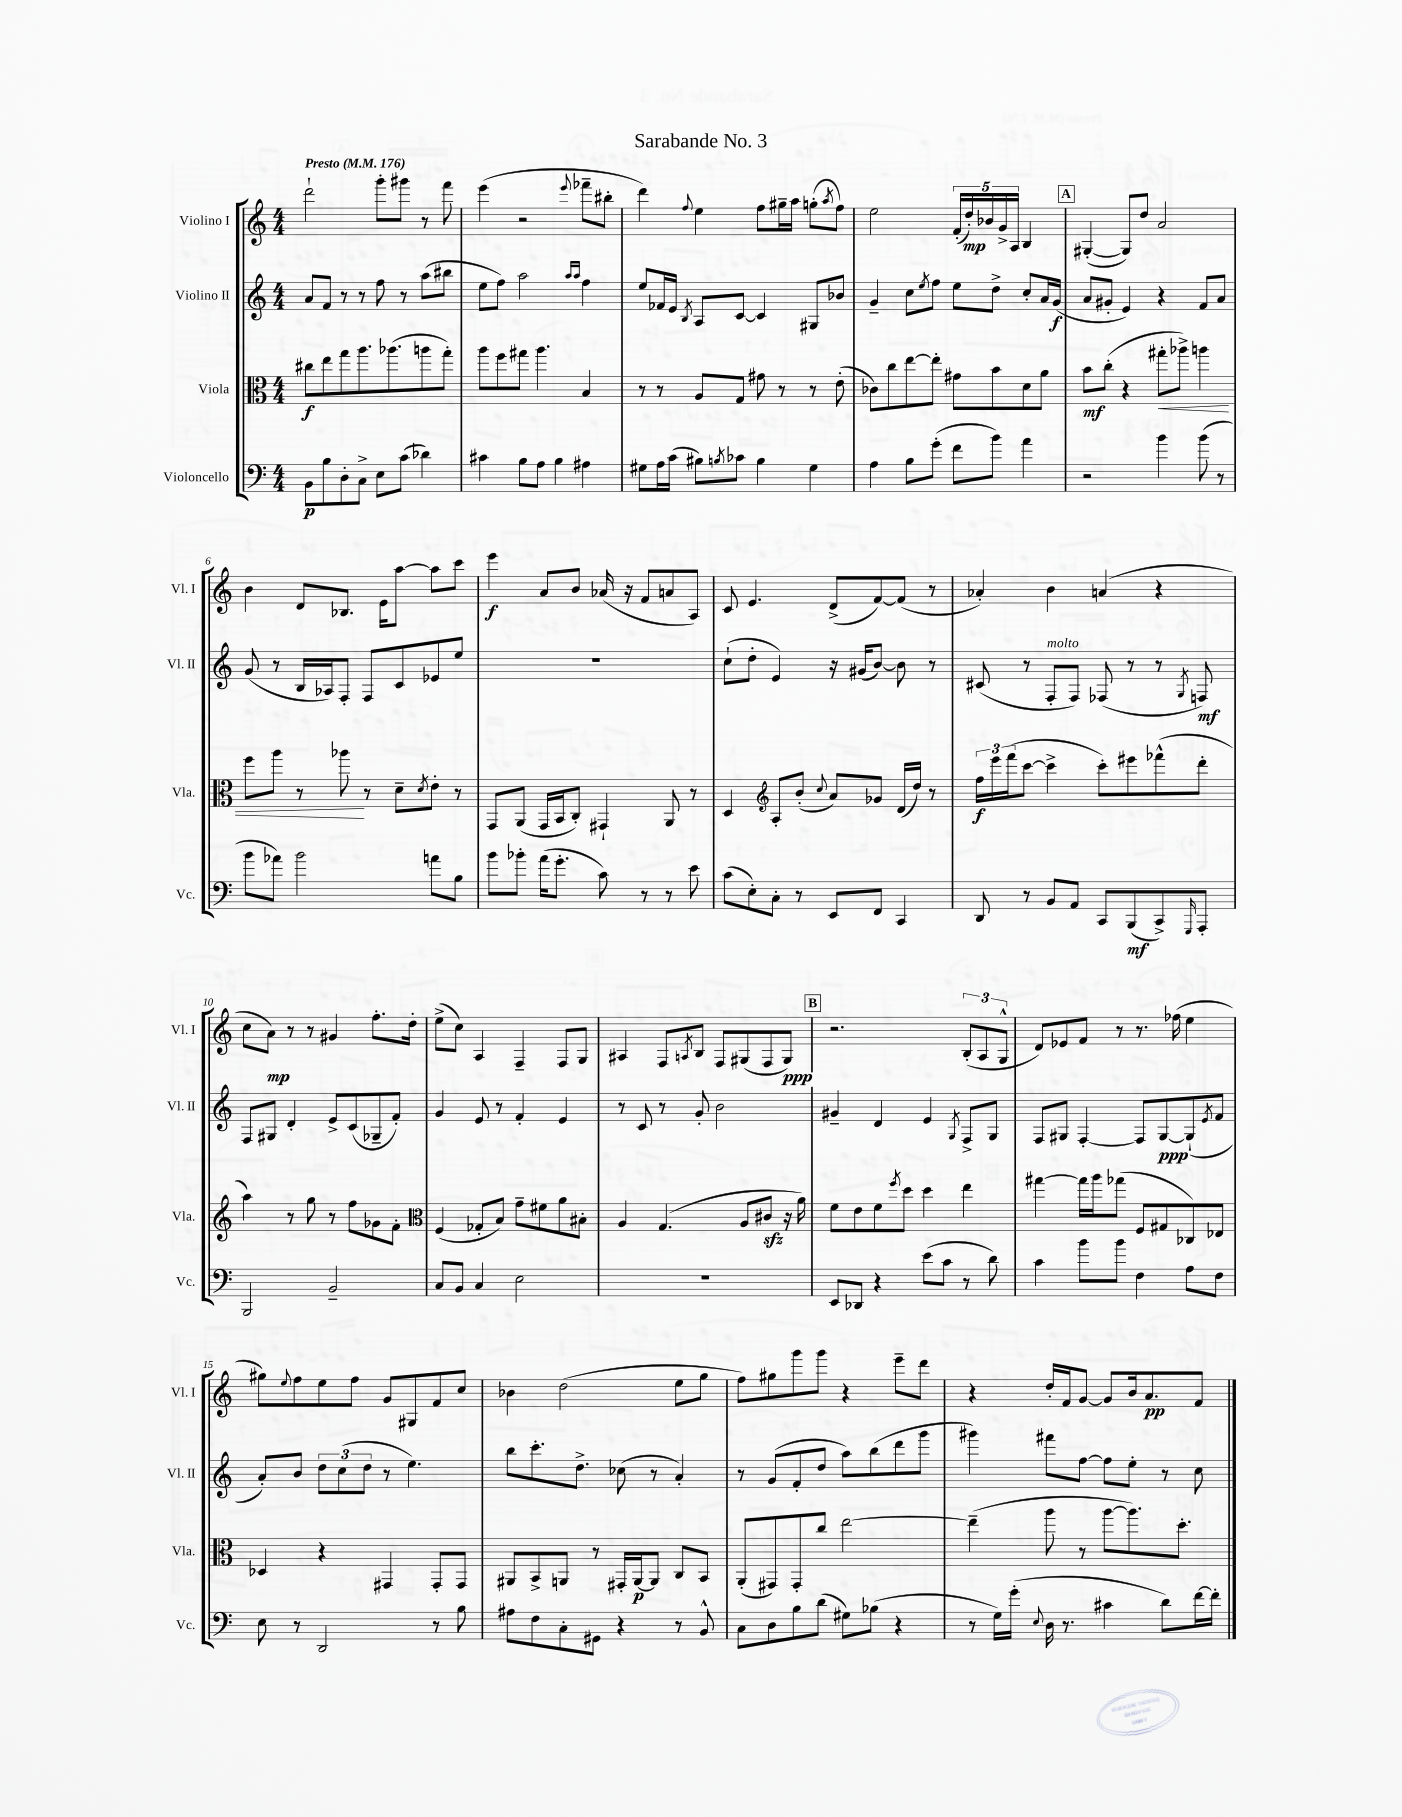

**kern	**dynam	**kern	**dynam	**kern	**dynam	**kern	**dynam
*part4	*part4	*part3	*part3	*part2	*part2	*part1	*part1
*staff4	*staff4	*staff3	*staff3	*staff2	*staff2	*staff1	*staff1
*I"Violoncello	*	*I"Viola	*	*I"Violino II	*	*I"Violino I	*
*I'Vc.	*	*I'Vla.	*	*I'Vl. II	*	*I'Vl. I	*
*clefF4	*	*clefC3	*	*clefG2	*	*clefG2	*
*k[]	*	*k[]	*	*k[]	*	*k[]	*
*M4/4	*	*M4/4	*	*M4/4	*	*M4/4	*
*MM176	*	*MM176	*	*MM176	*	*MM176	*
=1	=1	=1	=1	=1	=1	=1	=1
!	!	!	!	!	!	!LO:TX:a:B:t=Presto	!
8BB\L	p	8cc#X\L	f	8a/L	.	2ddd`\	.
8B\	.	8ee\	.	8f/J	.	.	.
8D'\	.	8gg\	.	8r	.	.	.
8C^\J	.	8.aa\	.	8r	.	.	.
8E\L	.	.	.	8ff\	.	8ggg'\L	.
.	.	(8.aa-X\	.	.	.	.	.
(8c\J	.	.	.	8r	.	8ggg#X\J	.
4d-X\)	.	8aan\	.	(8aa\L	.	8r	.
.	.	8gg'\J)	.	8bb#X\J	.	8fff\	.
=2	=2	=2	=2	=2	=2	=2	=2
4c#X\	.	8aa\L	.	8ee\L	.	(4eee\	.
.	.	8ff\	.	8ff\J)	.	.	.
8B\L	.	8gg#X\J	.	2aa\	.	2r	.
8A\J	.	4.aa\	.	.	.	.	.
4B\	.	.	.	.	.	.	.
.	.	.	.	16qqaa/LL	.	.	.
.	.	.	.	16qqaa/JJ	.	8qqeee/	.
4A#X\	.	4B/	.	4ff\	.	8fff-X~\L	.
.	.	.	.	.	.	8bb#X'\J	.
=3	=3	=3	=3	=3	=3	=3	=3
8G#X\L	.	8r	.	8ee/L	.	4ddd\)	.
16A\L	.	8r	.	16f-X/L	.	.	.
(16c\JJ	.	.	.	16e/JJ	.	.	.
.	.	.	.	8qB/	.	8qqff/	.
8B#X\L)	.	8A/L	.	8A/L	.	4ee\	.
8qBn/	.	.	.	.	.	.	.
8c-X\J	.	8G/J	.	[8c/J	.	.	.
4B\	.	8g#X\	.	4c/]	.	8ff\L	.
.	.	8r	.	.	.	16gg#X~\L	.
.	.	.	.	.	.	16aa\JJ	.
4G#\	.	8r	.	8G#X/L	.	(8ggn'\L	.
.	.	.	.	.	.	8qaa/	.
.	.	(8e'\	.	8b-X/J	.	8ff\J)	.
=4	=4	=4	=4	=4	=4	=4	=4
4A\	.	8c-X\L)	.	4g~/	.	2ee\	.
.	.	8cc\	.	.	.	.	.
8B\L	.	[8ee\	.	8cc\L	.	.	.
.	.	.	.	8qee/	.	.	.
(8g'\J	.	8ee'\J]	.	8ff\J	.	.	.
8f\L	.	8g#X\L	.	8ee\L	.	(20f'/LL	.
.	.	.	.	.	.	20dd'/)	mp
.	.	.	.	.	.	20b-X/	.
8b\J)	.	8b\	.	8dd^\J	.	.	.
.	.	.	.	.	.	20g^/	.
.	.	.	.	.	.	20A/JJ	.
4a\	.	8d\	.	8cc'/L	.	4B/	.
.	.	8a\J	.	16a/L	.	.	.
.	.	.	.	(16g/JJ	f	.	.
!!LO:REH:place=s1:t=A
=5	=5	=5	=5	=5	=5	=5	=5
2r	.	8b\L	mf	8a/L	.	([4G#X'/	.
.	.	(8cc'\J	.	8g#X'/J	.	.	.
.	.	4r	.	4e/)	.	8G#/L])	.
.	.	.	.	.	.	8dd/J	.
!	!	!	!LO:HP:b	!	!	!	!
4b\	.	8gg#X'\L	<	4r	.	2a/	.
.	.	8aa-X^\J)	.	.	.	.	.
(8b\	.	4aan\	.	8f/L	.	.	.
8r	.	.	.	8a/J	.	.	.
!!LO:LB:g=z
=6	=6	=6	=6	=6	=6	=6	=6
8b\L	.	8ff\L	.	(8g/	.	4b\	.
8a-X\J)	.	8aa\J	.	8r	.	.	.
2b\	.	8r	.	16B/LL	.	8d/L	.
.	.	.	.	16A-X/J)	.	.	.
.	.	8aa-X\	.	8F'/J	.	8.B-X/J	.
.	.	8r	[	8F/L	.	.	.
.	.	.	.	.	.	16e\KL	.
.	.	8d~\L	.	8c/	.	[8aa\J	.
.	.	8qd/	.	.	.	.	.
8an\L	.	8e'\J	.	8e-X/	.	8aa\L]	.
8B\J	.	8r	.	8ee/J	.	8ccc\J	.
=7	=7	=7	=7	=7	=7	=7	=7
8b\L	.	8GG/L	.	1r	.	4eee\	f
8b-X'\J	.	(8AA/J	.	.	.	.	.
(16a\KL	.	16GG/LL	.	.	.	8a/L	.
8.g'\J	.	16BB/J	.	.	.	.	.
.	.	8C'/J)	.	.	.	8b/J	.
8c\)	.	4GG#X`/	.	.	.	(16a-X/	.
.	.	.	.	.	.	16r	.
8r	.	.	.	.	.	8f/L	.
8r	.	8AA/	.	.	.	8an/	.
8e\	.	8r	.	.	.	8A/J)	.
=8	=8	=8	=8	=8	=8	=8	=8
(8c\L	.	4D/	.	(8cc`\L	.	8c/	.
8E'\)	.	.	.	8dd'\J	.	4.e/	.
*	*	*clefG2	*	*	*	*	*
8C'\J	.	8A'/L	.	4e/)	.	.	.
8r	.	(8b'/J	.	.	.	.	.
.	.	8qqcc/	.	.	.	.	.
8EE/L	.	8a/L)	.	16r	.	(8d^/L	.
.	.	.	.	(16g#X/KL	.	.	.
8FF/J	.	8g-X/J	.	[8b/J)	.	[8f/)	.
4CC/	.	(16d/LL	.	8b\]	.	(8f/J]	.
.	.	16dd/JJ)	.	.	.	.	.
.	.	8r	.	8r	.	8r	.
=9	=9	=9	=9	=9	=9	=9	=9
8DD/	.	24ff\LL	f	(8c#X/	.	4a-X'/)	.
.	.	24eee\	.	.	.	.	.
.	.	(24fff\J	.	.	.	.	.
8r	.	[8ccc\J	.	8r	.	.	.
!	!	!	!	!LO:TX:a:i:t=molto	!	!	!
8BB/L	.	4ccc^\]	.	8F'/L	.	4b\	.
8AA/J	.	.	.	8F/J)	.	.	.
8CC/L	.	8ccc'\L)	.	(8F-X/	.	(4an/	.
(8BBB/	mf	8eee#X\	.	8r	.	.	.
8CC^/)	.	(8fff-X^^\	.	8r	.	4r	.
16qqGGG/	.	.	.	8qG/	.	.	.
8AAA'/J	.	8ddd'\J	.	8Fn/)	mf	.	.
!!LO:LB:g=z
=10	=10	=10	=10	=10	=10	=10	=10
2BBB/	.	4aa\)	.	8F/L	.	8cc\L	.
.	.	.	.	8G#X/J	.	8a\J)	mp
.	.	8r	.	4d'/	.	8r	.
.	.	8gg\	.	.	.	8r	.
2BB~/	.	8r	.	8e^/L	.	4g#X/	.
.	.	8ff\L	.	(8c/	.	.	.
.	.	8g-X\	.	8G-X~/	.	8.ff'\L	.
.	.	8f'\J	.	8f'/J)	.	.	.
.	.	.	.	.	.	16dd'\Jk	.
=11	=11	=11	=11	=11	=11	=11	=11
*	*	*clefC3	*	*	*	*	*
8C/L	.	(4F/	.	4g/	.	(8ee^\L	.
8BB/J	.	.	.	.	.	8cc\J)	.
4C/	.	8G-X'/L	.	8e/	.	4A/	.
.	.	8B/J)	.	8r	.	.	.
2E\	.	8g~\L	.	4f'/	.	4F~/	.
.	.	8f#X\	.	.	.	.	.
.	.	8a\	.	4e/	.	8F/L	.
.	.	8B#X'\J	.	.	.	8G/J	.
=12	=12	=12	=12	=12	=12	=12	=12
1r	.	4A/	.	8r	.	4A#X/	.
.	.	.	.	8c/	.	.	.
.	.	(4.G/	.	8r	.	8F/L	.
.	.	.	.	.	.	8qAn/	.
.	.	.	.	8g'/	.	8B/J	.
.	.	.	.	2b\	.	8F/L	.
.	.	8A/L	.	.	.	(8G#X/	.
.	.	8c#Xzz/J	.	.	.	8F/	.
.	.	16r	.	.	.	8G#/J)	ppp
.	.	16a\)	.	.	.	.	.
!!LO:REH:place=s1:t=B
=13	=13	=13	=13	=13	=13	=13	=13
8EE/L	.	8f\L	.	4g#X~/	.	2.r	.
8DD-X/J	.	8e\	.	.	.	.	.
4r	.	8f\	.	4d/	.	.	.
.	.	8qff/	.	.	.	.	.
.	.	8dd\J	.	.	.	.	.
(8e\L	.	4dd\	.	4e/	.	.	.
8c\J	.	.	.	.	.	.	.
.	.	.	.	8qG/	.	.	.
8r	.	4ee\	.	8F^/L	.	(12B'/L	.
.	.	.	.	.	.	12A/	.
8d\)	.	.	.	8G/J	.	.	.
.	.	.	.	.	.	12G^^/J	.
=14	=14	=14	=14	=14	=14	=14	=14
4c\	.	[4gg#X\	.	8F/L	.	8d/L)	.
.	.	.	.	8G#X/J	.	8e-X/	.
8b\L	.	16gg#\LL]	.	[4F'/	.	8f/J	.
.	.	16aa\J	.	.	.	.	.
8b\J	.	(8gg-X\J	.	.	.	8r	.
4F\	.	8F/L	.	8F/L]	.	8.r	.
.	.	8G#X/	.	[8G#/	ppp	.	.
.	.	.	.	.	.	(16ff-X\	.
8A\L	.	8C-X/)	.	(8G#`/]	.	4ee\	.
.	.	.	.	8qe/	.	.	.
8F\J	.	8E-X/J	.	8f/J	.	.	.
!!LO:LB:g=z
=15	=15	=15	=15	=15	=15	=15	=15
8E\	.	4D-X/	.	8a'/L)	.	8gg#X\L)	.
.	.	.	.	.	.	8qqee/	.
8r	.	.	.	8b/J	.	8ff\	.
2DD/	.	4r	.	12dd\L	.	8ee\	.
.	.	.	.	(12cc\	.	.	.
.	.	.	.	.	.	8ff\J	.
.	.	.	.	12dd\J	.	.	.
.	.	4GG#X/	.	8r	.	8g/L	.
.	.	.	.	4.ee\)	.	8G#X/	.
8r	.	8GG#'/L	.	.	.	8f/	.
8B\	.	8GG#/J	.	.	.	8cc/J	.
=16	=16	=16	=16	=16	=16	=16	=16
8A#X\L	.	8AA#X/L	.	8bb\L	.	4b-X\	.
8F\	.	8BB^/	.	8.ccc'\	.	.	.
8C'\	.	8AAn/J	.	.	.	(2dd\	.
.	.	.	.	8.dd^\J	.	.	.
8GG#X\J	.	8r	.	.	.	.	.
4r	.	16GG#X'/LL	.	(8cc-X\	.	.	.
.	.	[16AA/J	p	.	.	.	.
.	.	8AA/J]	.	8r	.	.	.
8r	.	8C/L	.	4a'/)	.	8ee\L	.
8BB^^/	.	8BB/J	.	.	.	8gg\J	.
=17	=17	=17	=17	=17	=17	=17	=17
8C\L	.	(8AA'/L	.	8r	.	8ff\L)	.
8D\	.	8GG#X/)	.	(8g/L	.	8gg#X\	.
8B\	.	8GG#'/	.	8f'/	.	8ggg\	.
(8d\J	.	8cc/J	.	8dd/J	.	8ggg\J	.
8G#X\L)	.	[2ee\	.	8aa\L)	.	4r	.
(8B-X\J	.	.	.	(8bb\	.	.	.
4r	.	.	.	8ddd\	.	8eee~\L	.
.	.	.	.	8ggg\J	.	8ddd\J	.
=18	=18	=18	=18	=18	=18	=18	=18
8r	.	(4ee~\]	.	4ggg#X\)	.	4r	.
16G\LL)	.	.	.	.	.	.	.
(16g'\JJ	.	.	.	.	.	.	.
8qqE/	.	.	.	.	.	.	.
16D\	.	8aa\	.	8fff#X\L	.	16dd'/LL	.
8.r	.	.	.	.	.	16f/J	.
.	.	8r	.	[8ff\J	.	[8g/J	.
4c#X\	.	[8aa\L	.	8ff\L]	.	8g/L]	.
.	.	8.aa\])	.	8ee'\J	.	16b/k	.
.	.	.	.	.	.	8.a/	pp
8d\L)	.	.	.	8r	.	.	.
.	.	8.dd'\J	.	.	.	.	.
[16f\L	.	.	.	8cc\	.	8f/J	.
16f'\JJ]	.	.	.	.	.	.	.
==	==	==	==	==	==	==	==
*-	*-	*-	*-	*-	*-	*-	*-
